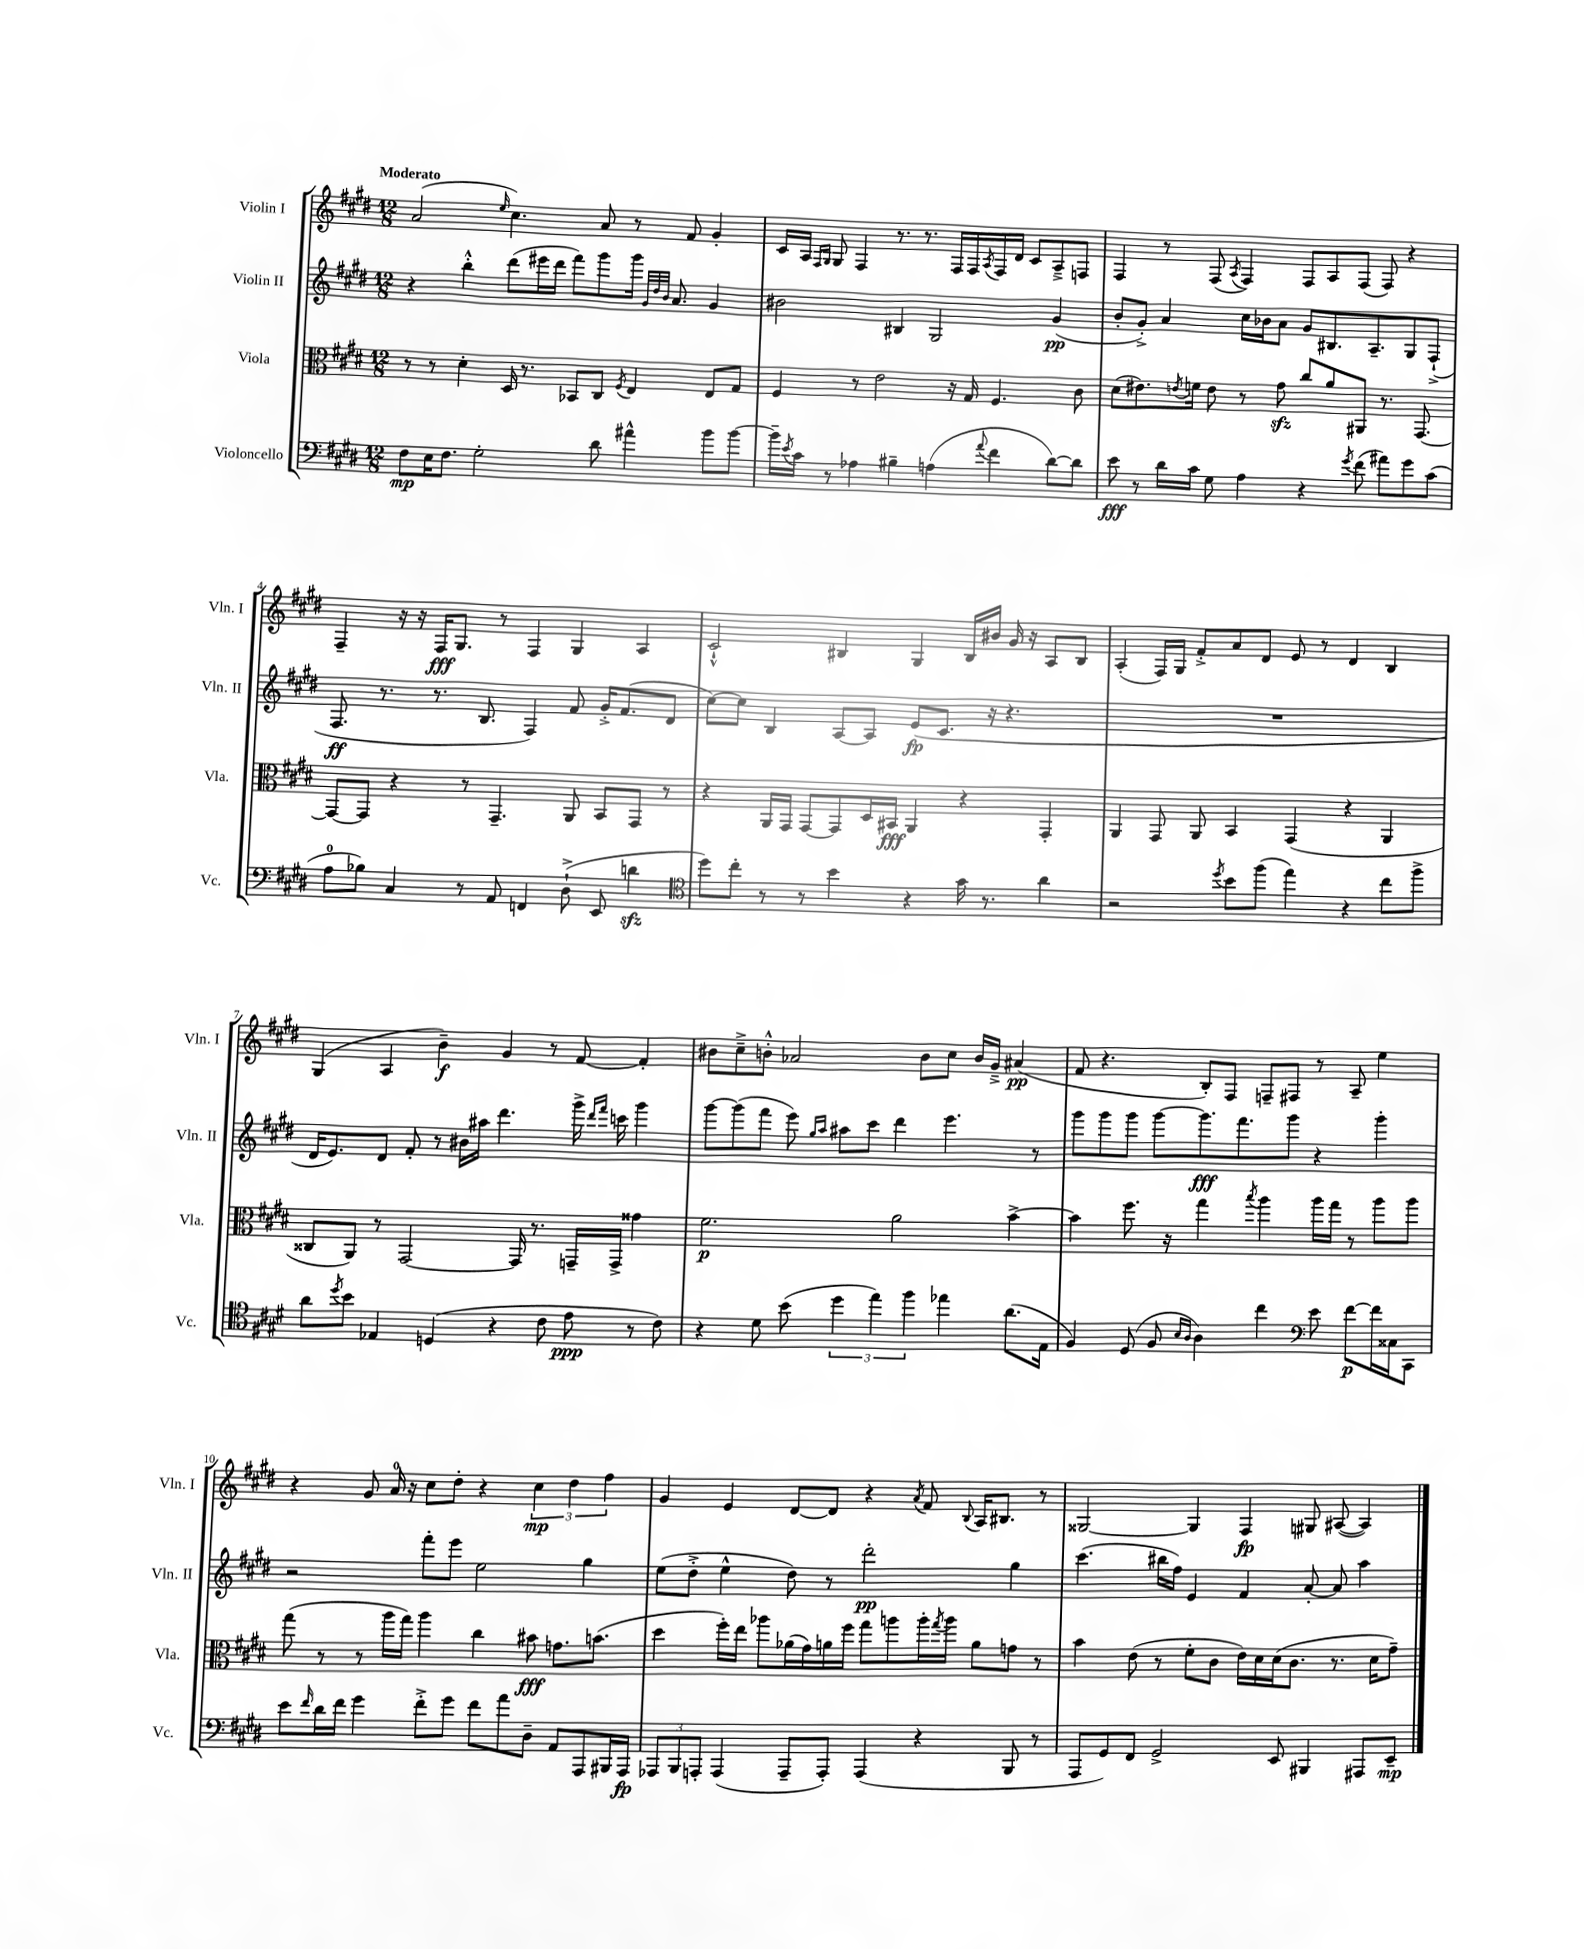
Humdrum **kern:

**kern	**kern	**kern	**kern
*staff4	*staff3	*staff2	*staff1
*clefF4	*clefC3	*clefG2	*clefG2
*k[f#c#g#d#]	*k[f#c#g#d#]	*k[f#c#g#d#]	*k[f#c#g#d#]
*M12/8	*M12/8	*M12/8	*M12/8
8F#	8r	4r	(2a
16E	8r	.	.
8.F#	.	.	.
.	4d#'	4bb'^^	.
2G#'	.	.	.
.	.	.	16qqee
.	16D#	(8ddd#	4.cc#)
.	8.r	.	.
.	.	16eee#	.
.	.	16ddd#	.
.	8BB-	8fff#)	.
8d#	8C#	8ggg#	8a
.	8qF#	.	.
4a#^^	4E	16ggg#	8r
.	.	32qqg#	.
.	.	32qqdd#	.
.	.	32qqb	.
.	.	8.a	.
.	.	.	8f#
8b	8E	4g#	4g#'
[8b	8G#	.	.
=	=	=	=
16b~]	4F#	2b#	16c#
8qe	.	.	.
16c#	.	.	16A
.	.	.	16qqF#
.	.	.	16qqG#
8r	.	.	8G#
4A-	8r	.	4F#
.	2e	.	.
4B#~	.	4B#	8.r
.	.	.	8.r
(4A	.	2G#	.
.	16r	.	16F#
.	16G#	.	16F#
8qqa	.	.	8qA
4f#	4.F#	.	16F#
.	.	.	16d#
.	.	.	8c#
[8d#)	.	(4g#	8A~^
8d#]	8c#	.	8F
=	=	=	=
8e	(8d#	8b'	4F#
8r	8.e#)	8g#'^)	.
16d#	.	4a	8r
.	8qe	.	.
16c#	16f	.	.
8G#	8e	.	(8F#
.	.	.	8qA
4A	8r	16cc#	4F#)
.	.	16b-	.
.	8g#	8a	.
4r	8cc#	8g#	8F#
.	8a	8.B#	8A
8qg#	.	.	.
(8f#	8AA#	.	(8F#
.	.	8.A~	.
8a#)	8.r	.	8F#)
8g#	.	8G#	4r
.	[8.GG#	.	.
(8c#	.	(8F#`^	.
=	=	=	=
8A	8GG#_	8.F#	4F#~
8B-)	8GG#]	.	.
.	.	8.r	.
4C#	4r	.	16r
.	.	.	16r
.	.	8.r	16F#
.	.	.	8.G#
8r	8r	.	.
.	.	8.B	.
8AA	4.GG#~	.	8r
4FF	.	4F#)	4F#
(8D#`^	8AA	8f#	4G#
8EE	8BB	16g#'^	.
.	.	(8.f#	.
4d	8GG#	.	4A
.	8r	8d#	.
=	=	=	=
*clefC4	*	*	*
8dd#)	4r	[8cc#)	2c#`^^
8cc#'	.	8cc#]	.
8r	16AA	4B	.
.	16GG#	.	.
8r	[8GG#	.	.
4b	8GG#]	[8A	4B#
.	16D#	8A]	.
.	16BB#	.	.
4r	4AA	(8e	4G#
.	.	8.c#	.
16g#	4r	.	16B#
8.r	.	16r	16b#
.	.	4.r	16g#
.	.	.	16r
4a	4GG#'	.	8A
.	.	.	8B#
=	=	=	=
2r	4AA	1.r	(4A'
.	8GG#	.	16F#)
.	.	.	16G#
.	8AA	.	8f#'^
8qdd#	.	.	.
8b	4BB	.	8a
(8ff#	.	.	8d#
4ee)	(4GG#	.	8e
.	.	.	8r
4r	4r	.	4d#
8cc#	4AA	.	4B
8ff#^	.	.	.
=	=	=	=
8a	8C##	16d#	(4G#
.	.	8.e)	.
8qdd#	.	.	.
8b	8AA)	.	.
4E-	8r	8d#	4A
.	[2GG#	8f#'	.
(4D	.	8r	4b~)
.	.	16b#	.
.	.	16aa#	.
4r	.	4.ddd#	4g#
.	16GG#]	.	.
.	8.r	.	.
8c#	.	.	8r
8e	16GG~	16ggg#^	[8f#
.	.	16qqddd#	.
.	.	16qqfff#	.
.	16GG^	16ccc	.
8r	4g##	4ggg#	4f#']
8c#)	.	.	.
=	=	=	=
4r	2.f#	[8ggg#	8b#
.	.	(8ggg#]	8cc#~^
8d#	.	8fff#	8b'^^
(8b	.	8eee)	2a-
.	.	16qqgg#	.
.	.	16qqaa	.
6dd#	.	8aa#	.
.	.	8ccc#	.
6ee)	.	.	.
.	2a	4ddd#	.
6ff#	.	.	.
.	.	.	8b
4ee-	.	4.eee	8cc#
.	.	.	16b
.	.	.	16g#~^
(8.a	[4b^	.	(4a#
.	.	8r	.
16E	.	.	.
=	=	=	=
4F#)	4b]	8ggg#	8f#
.	.	8ggg#	4.r
(8D#	8.ff#	8ggg#	.
8F#	.	[8ggg#	.
.	16r	.	.
16qqB	.	.	.
16qqA	.	.	.
4A)	4gg#	8.ggg#]	8B')
.	.	.	8F#
.	.	8.fff#	.
.	8qbb	.	.
4cc#	4aa	.	8F~
.	.	8ggg#	8F#
*clefF4	*	*	*
8e	16aa	4r	8r
.	16gg#	.	.
[8f#	8r	.	8A~
16f#]	8aa	4ggg#'	4ee
16C##	.	.	.
8CC#	8aa	.	.
=	=	=	=
8e	(8gg#	2r	4r
16qqf#	.	.	.
16d#	8r	.	.
16f#	.	.	.
4g#	8r	.	8g#
.	16aa	.	16a
.	16gg#)	.	16r
8f#'^	4aa	8fff#'	8cc#
8g#	.	8eee	8dd#'
8f#	4cc#	2ee	4r
8a	.	.	.
8D#~	8b#	.	6cc#
8AA	8.g	.	.
.	.	.	6dd#
8AAA	.	4gg#	.
.	(8.b	.	.
.	.	.	6ff#
16BBB#	.	.	.
16AAA	.	.	.
=	=	=	=
12AAA-	4dd#	(8ee	4g#
12BBB	.	.	.
.	.	8dd#'^	.
12AAA'	.	.	.
(4AAA	16ff#')	4ee^^	4e
.	16ee	.	.
.	8aa-	.	.
8AAA~	(16a-	8dd#)	[8d#
.	16g#)	.	.
8AAA')	16a	8r	8d#]
.	16ff#	.	.
(4AAA	8gg#	2ddd#'	4r
.	8aa	.	.
.	.	.	8qa
4r	16aa'	.	8f#
.	8qgg#	.	.
.	16aa	.	.
.	.	.	8qqB
.	8a	.	16A
.	.	.	8.B#
8BBB	8g	4gg#	.
8r	8r	.	8r
=	=	=	=
8AAA	4b	(4.ccc#	[2G##
8GG#)	.	.	.
8FF#	(8e	.	.
2GG#^	8r	16bb#	.
.	.	16ff#)	.
.	8f#'	4e	4G##]
.	8c#	.	.
.	16e)	4f#	4F#
.	16d#	.	.
8EE	(16d#	.	.
.	8.c#	.	.
4BBB#	.	[8a'	8G#
.	8.r	8a]	([8A#
8AAA#	.	4aa	4A#])
.	16d#	.	.
8EE~	8g#~)	.	.
==	==	==	==
*-	*-	*-	*-
